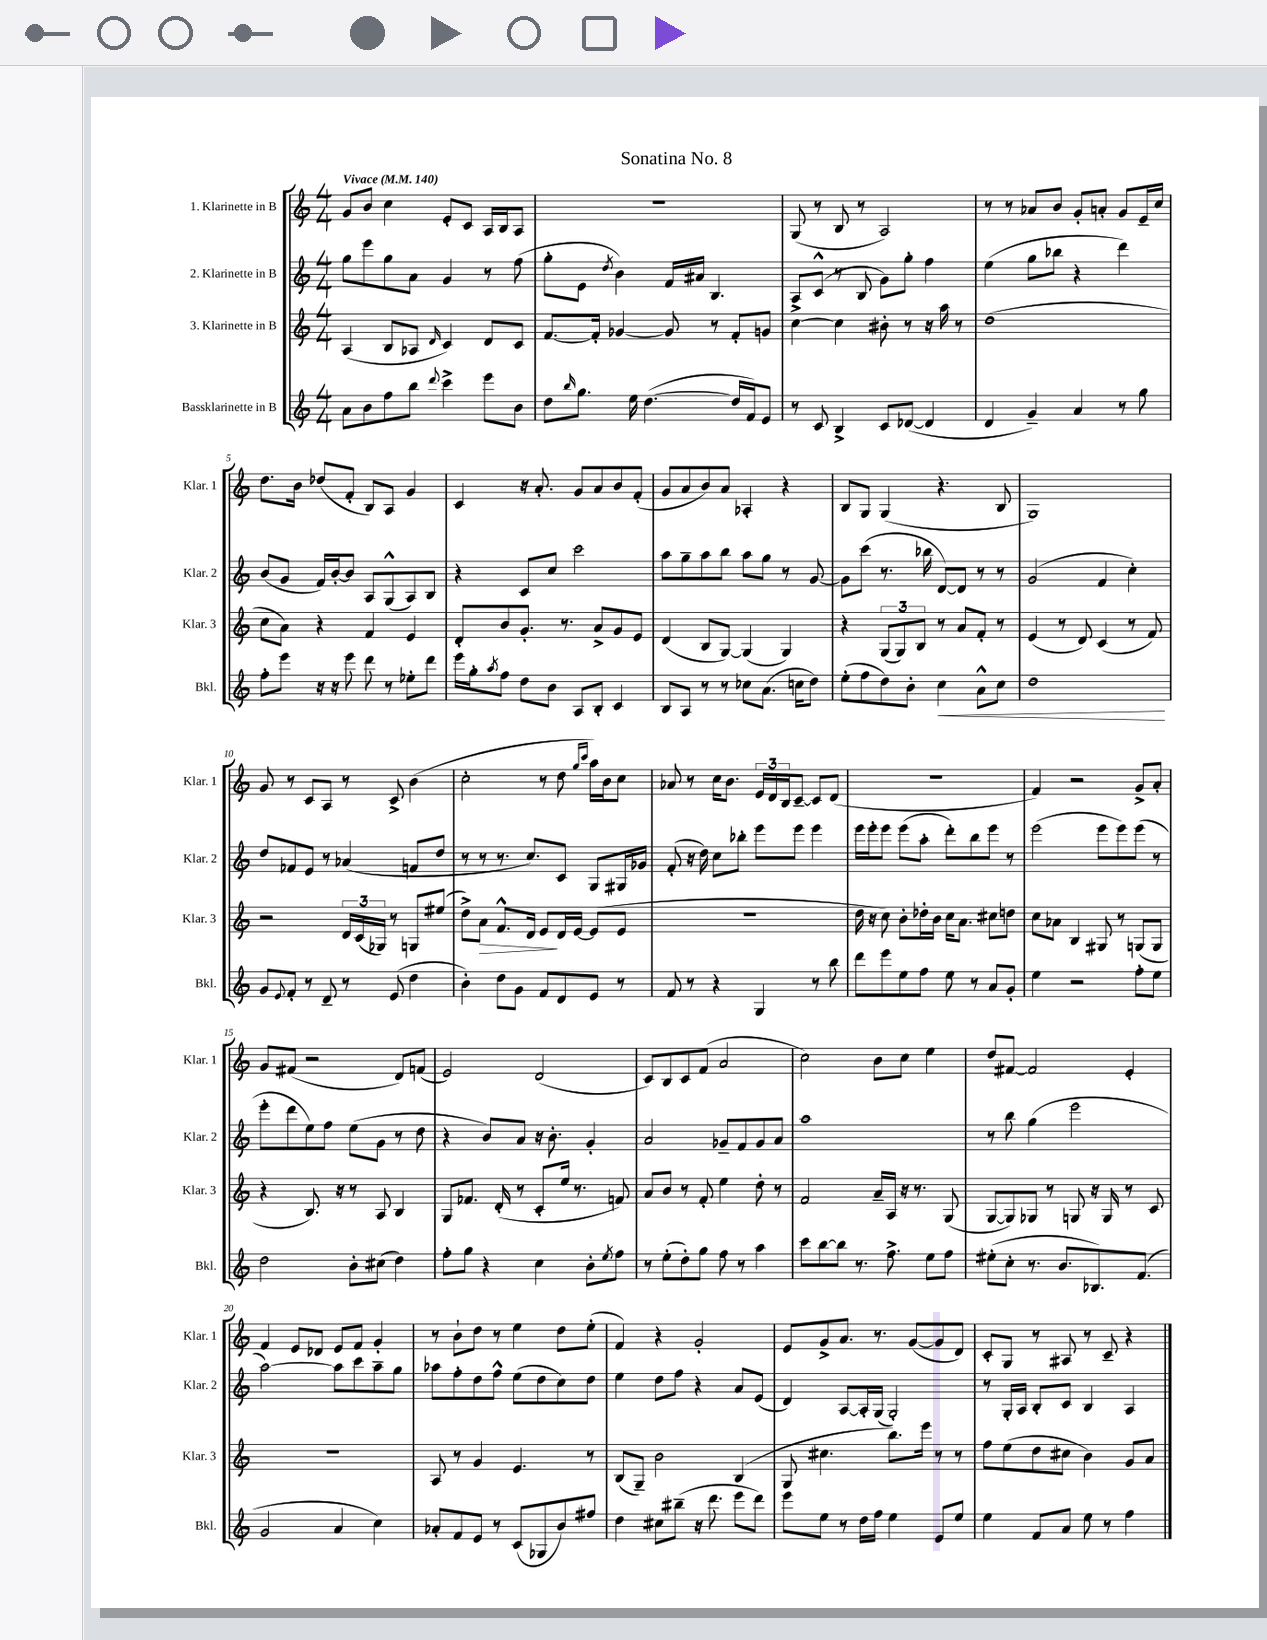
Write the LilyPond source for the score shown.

\header { title = "Sonatina No. 8" }
<<
\new StaffGroup <<
\new Staff = "s0" \with { instrumentName = "1. Klarinette in B" shortInstrumentName = "Klar. 1" } {
    \clef treble \key c \major \numericTimeSignature \time 4/4 \tempo "Vivace" 4 = 140
    g'8 b'8 c''4 e'8-. c'8 a16 b16 a8 |
    R1 |
    g8( r8 b8 r8 a2) |
    r8 r8 aes'8 b'8 g'8-. a'8-. g'8 e'16-- c''16 |
    d''8. b'16 des''8( f'8-. b8) a8 g'4 |
    c'4 r16 a'8.-. g'8 a'8 b'8 f'8-.( |
    g'8 a'8 b'8) a'8 aes4-. r4 |
    b8 g8 g4( r4. b8 |
    g1) |
    g'8 r8 c'8 a8 r8 c'8-> b'4( |
    c''2-. r8 d''8 \grace { g''16 c'''16 } a''16) b'16 c''8 |
    aes'8 r8 c''16 b'8. \tuplet 3/2 { e'16 d'16 b16 } c'8~-- c'8 d'8( |
    r1 |
    f'4) r2 g'8-> a'8-. |
    g'8 fis'8( r2 d'8) f'8( |
    e'2) d'2( |
    c'8) b8 c'8 f'8( a'2 |
    c''2) b'8 c''8 e''4 |
    d''8 fis'8~ fis'2 e'4-. |
    f'4 e'8 des'8 e'8 f'8 g'4-. |
    r8 b'8-! d''8 r8 e''4 d''8 e''8-.( |
    f'4) r4 g'2-. |
    e'8 g'8-> a'8. r8. g'8~( g'8 d'8) |
    c'8-. g8 r8 ais8 r8 c'8-- r4 \bar "|." |
}
\new Staff = "s1" \with { instrumentName = "2. Klarinette in B" shortInstrumentName = "Klar. 2" } {
    \clef treble \key c \major \numericTimeSignature \time 4/4
    g''8 e'''8 g''8 a'8 g'4 r8 f''8( |
    g''8-. e'8 \acciaccatura { d''8 } b'4) f'16 ais'16 b4. |
    a8-> c'8-^( r8 b8 g'8) g''8-. f''4 |
    e''4( g''8 bes''8 r4 d'''4) |
    b'8( g'8 f'16) b'16~-. b'8 a8 g8-^( a8) b8 |
    r4 c'8 c''8 c'''2 |
    a''8 g''8-- a''8 b''8 a''8 g''8 r8 g'8~ |
    g'8 c'''8( r8. bes''16 d'8~) d'8 r8 r8 |
    g'2( f'4 c''4-.) |
    d''8 fes'8 e'8 r8 aes'4( f'8 d''8 |
    r8 r8 r8. c''8.) c'8 g8 gis16 ges'16 |
    f'8-.( r16 d''16) c''8 bes''8-. e'''8 e'''8 e'''4 |
    e'''16 e'''16-. e'''8 e'''8( a''8-. d'''8-.) b''8 e'''8 r8 |
    e'''2( e'''8 e'''8) e'''8( r8 |
    e'''8-. d'''8 e''8) f''8 e''8( g'8 r8 d''8 |
    r4 b'8) a'8 r16 b'8.-. g'4-. |
    a'2 ges'8-- f'8 ges'8 a'8 |
    a''1 |
    r8 b''8 g''4( e'''2 |
    a''2~) a''8 c'''8 a''8-- g''8 |
    aes''8 f''8-. d''8 f''8-^ e''8( d''8 c''8) d''8 |
    e''4 d''8 f''8 r4 a'8 e'8( |
    d'4) a8~ a16-. g16( g2-.) |
    r8 g16-. a16 b8-. c'8 b4 a4 \bar "|." |
}
\new Staff = "s2" \with { instrumentName = "3. Klarinette in B" shortInstrumentName = "Klar. 3" } {
    \clef treble \key c \major \numericTimeSignature \time 4/4
    a4( b8 aes8 \grace { d'16 } c'4) d'8 c'8 |
    f'8.~ f'16-. ges'4~ ges'8 r8 f'8-. g'8 |
    c''4~ c''4 bis'8-. r8 r16 a''16 r8 |
    d''1( |
    c''8 a'8) r4 f'4 e'4 |
    d'8-. b'8 g'8.-. r8. a'8-> g'8 e'8 |
    d'4( b8 g8~) g4( g4) |
    r4 \tuplet 3/2 { g8( g8) b8 } r8 a'8 f'8-. r8 |
    e'4( r8 d'8) c'4( r8 f'8) |
    r2 \tuplet 3/2 { d'16 c'16( ges16) } r8 g8 eis''8( |
    d''8->) a'8\> f'8.-^ d'16 e'8\! d'16 e'16~ e'8( e'8 |
    R1 |
    d''16 r16 c''8) b'8-. des''16-. b'16 c''16 a'8. cis''8 d''8 |
    c''8 aes'8 b4 gis8 r8 g8( g8 |
    r4 b8.) r16 r8 a8 b4 |
    g8 fes'8. d'16-.( r8 c'8-. e''16 r8. f'8) |
    a'8 b'8 r8 f'8-. e''4 d''8-. r8 |
    f'2 a'16-- a16 r16 r8. g8( |
    g8~ g8) ges8 r8 g8 r16 g16 r8 c'8 |
    R1 |
    a8 r8 g'4 e'4. r8 |
    b8( g8--) b'2 b4( |
    g8 cis''4. b''8.) e'''16 r8 r8 |
    f''8 e''8( d''8 cis''8 b'4) g'8 a'8 \bar "|." |
}
\new Staff = "s3" \with { instrumentName = "Bassklarinette in B" shortInstrumentName = "Bkl." } {
    \clef treble \key c \major \numericTimeSignature \time 4/4
    a'8 b'8 f''8 b''8 \appoggiatura { d'''8 } c'''4-> e'''8 b'8 |
    d''8 \grace { b''16 } g''8. e''16 d''4.~( d''16 f'16) e'8 |
    r8 c'8 b4-> c'8 des'8~( des'4 |
    d'4 g'4--) a'4 r8 g''8 |
    f''8-. e'''8 r16 r16 e'''8 d'''8 r8 ees''8-. d'''8 |
    e'''16 g''16-. \acciaccatura { a''8 } f''8 d''8 b'8 a8 b8-. c'4 |
    b8 a8 r8 r8 ces''8 a'8.( c''16 d''8) |
    e''8-.( f''8 d''8) b'8-. c''4\< a'8-^ c''8 |
    d''1\! |
    g'8 \appoggiatura { e'8 } f'8-. r8 d'8-- r8 e'8( d''4 |
    b'4-.) d''8 g'8 f'8 d'8 e'8 r8 |
    f'8 r8 r4 g4 r8 b''8 |
    d'''8 e'''8 e''8 f''8 e''8 r8 a'8 g'8-. |
    e''4 r2 f''8-. e''8 |
    d''2 b'8-. cis''8( d''4) |
    f''8-. g''8 r4 c''4 b'8-. \acciaccatura { e''8 } f''8 |
    r8 e''8-.( d''8-.) g''8 f''8 r8 a''4 |
    c'''8 b''8~ b''8 r8. f''8.-> e''8 f''8 |
    eis''8-.( c''8-. r8. b'8. bes8.) f'8.( |
    g'2 a'4 c''4) |
    aes'8-. f'8 e'8 r8 c'8( ges8 b'8) fis''8 |
    d''4 cis''8 bis''8--( r16 d'''8. e'''8 d'''8) |
    e'''8 e''8 r8 d''16 f''16 e''4 e'8 e''8 |
    e''4 f'8 a'8 e''8 r8 f''4 \bar "|." |
}
>>
>>
